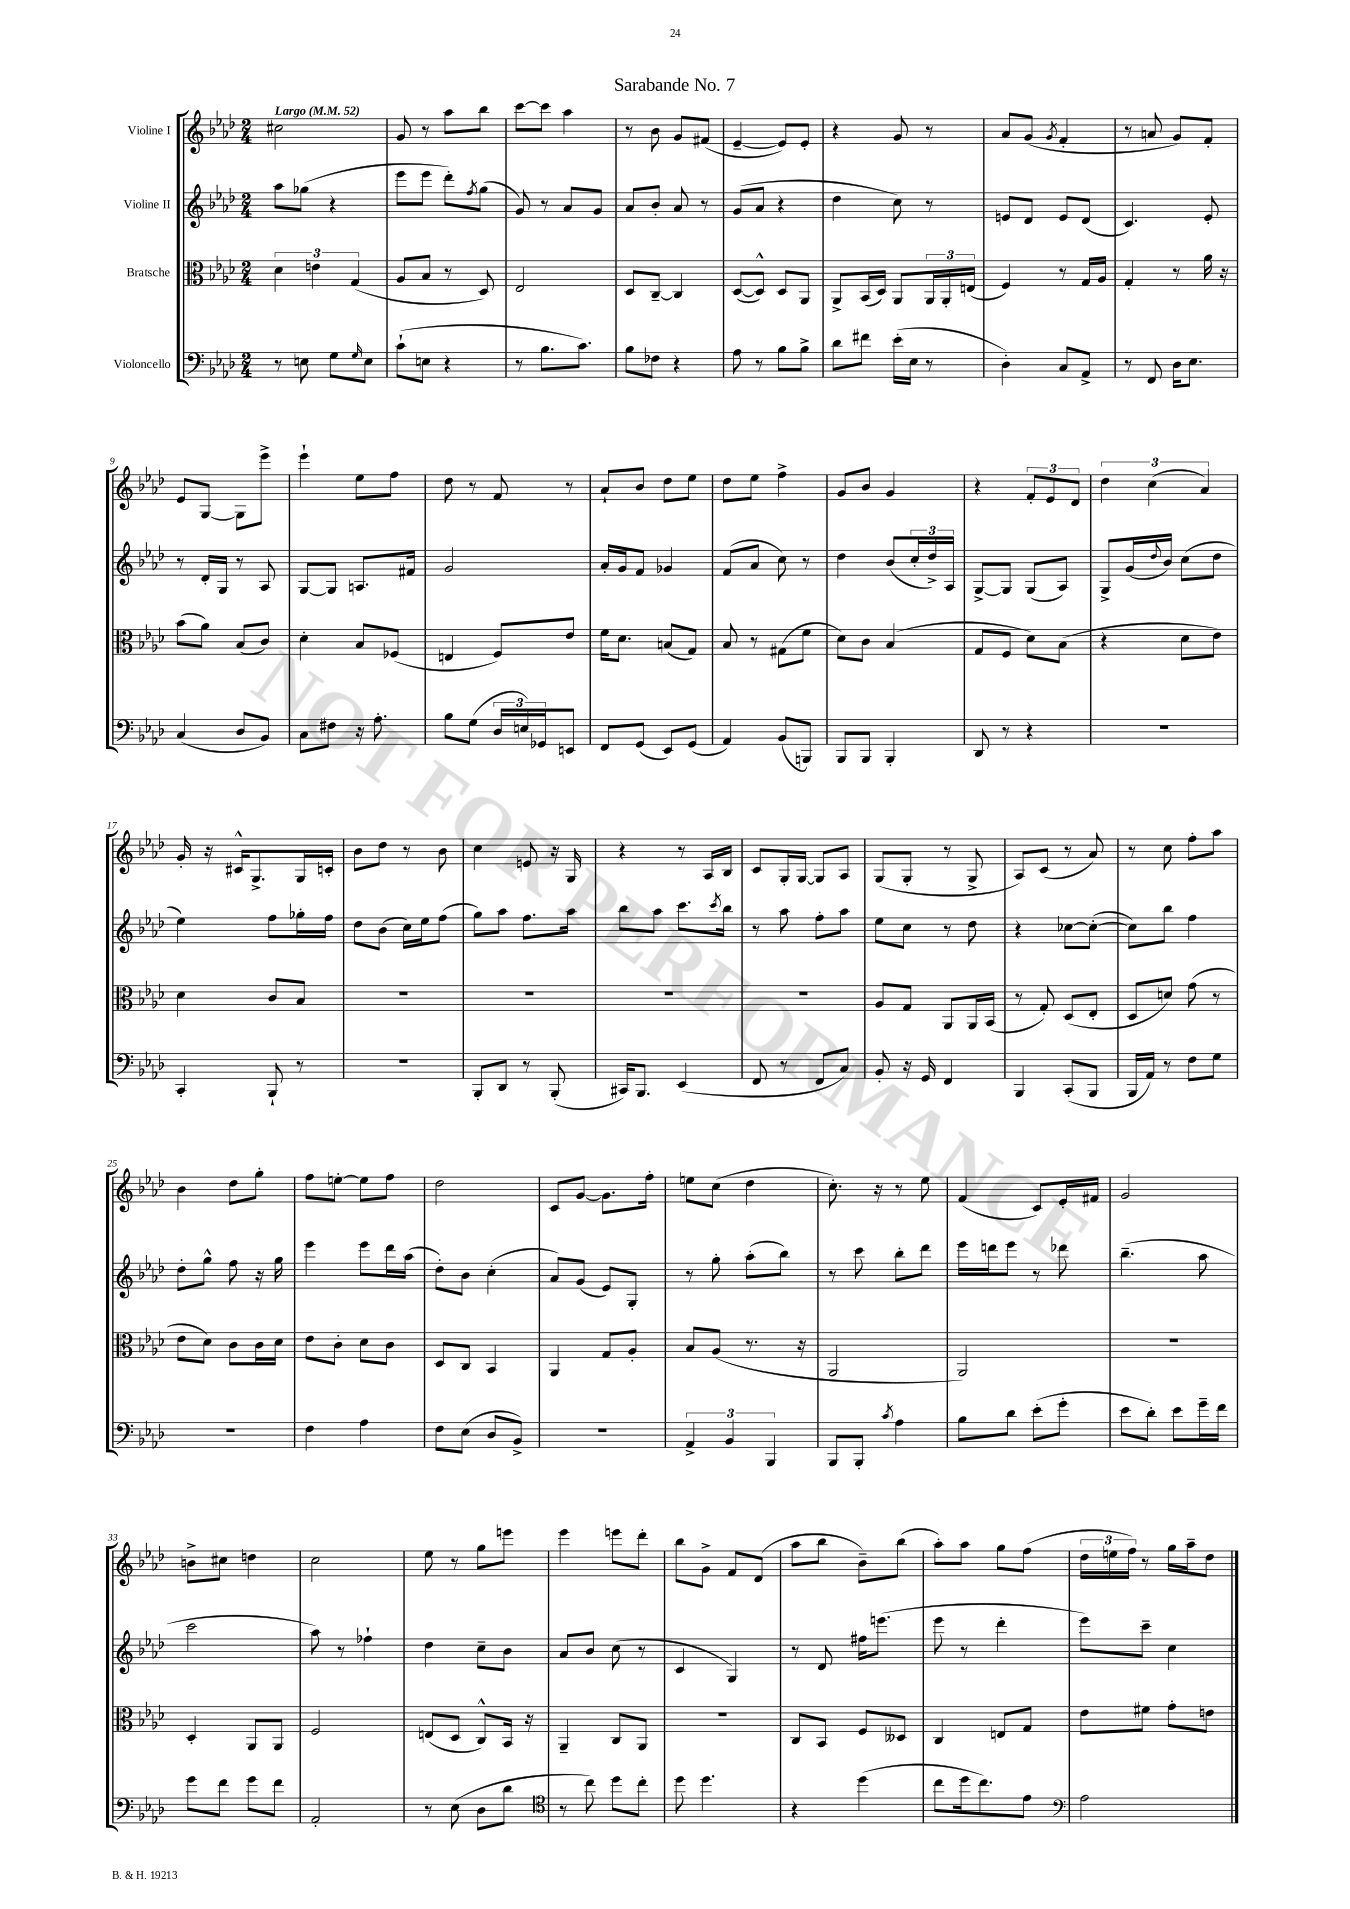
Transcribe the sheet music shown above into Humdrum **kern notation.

**kern	**kern	**kern	**kern
*staff4	*staff3	*staff2	*staff1
*clefF4	*clefC3	*clefG2	*clefG2
*k[b-e-a-d-]	*k[b-e-a-d-]	*k[b-e-a-d-]	*k[b-e-a-d-]
*M2/4	*M2/4	*M2/4	*M2/4
*MM52	*MM52	*MM52	*MM52
8r	6d-	8aa-	2cc#
8E	.	(8gg-	.
.	6e	.	.
8G	.	4r	.
.	(6G	.	.
16qqG	.	.	.
8E	.	.	.
=	=	=	=
(8c`	8A-	8eee-	8g
8E	8B-	8eee-	8r
4r	8r	8ddd-')	8aa-
.	.	8qff	.
.	8D-)	(8gg	8bb-
=	=	=	=
8r	2E-	8g)	[8ccc
8.B-	.	8r	8ccc]
.	.	8a-	4aa-
8.c)	.	.	.
.	.	8g	.
=	=	=	=
8B-	8D-	8a-	8r
8F-	[8C~	8b-'	8b-
4r	4C]	8a-	8g
.	.	8r	(8f#
=	=	=	=
8A-	([8D-	(8g	[4e-~
8r	8D-^^])	8a-	.
8B-	8D-	4r	8e-])
8B-^	8AA-	.	8e-'
=	=	=	=
8d-	8AA-^	4dd-	4r
8f#	(16BB-	.	.
.	16D-)	.	.
(16e-'	8AA-	8cc)	8g
16E-	.	.	.
8r	24AA-	8r	8r
.	24AA-'	.	.
.	(24E	.	.
=	=	=	=
4D-')	4F)	8e	8a-
.	.	8d-	(8g
.	.	.	8qg
8C	8r	8e	4f'
8AA-^	16G	(8d-	.
.	16A-	.	.
=	=	=	=
8r	4G'	4.c)	8r
8FF	.	.	8a
16D-	8r	.	8g)
8.E-	.	.	.
.	16a-	8e-'	8f'
.	16r	.	.
=	=	=	=
(4C	(8b-	8r	8e-
.	8a-)	16d-'	[8G
.	.	16G	.
8D-	(8B-	8r	8G]
8BB-)	8c)	8A-	8eee-^
=	=	=	=
8C	4d-'	[8G	4eee-`
8F#	.	8G]	.
16r	8B-	8.A	8ee-
8.A-'	.	.	.
.	(8F-	.	8ff
.	.	16f#	.
=	=	=	=
8B-	4E	2g	8dd-
(8G	.	.	8r
24D-	8F)	.	8f
24E)	.	.	.
24GG-	.	.	.
8EE	8e-	.	8r
=	=	=	=
8FF	16f	16a-'	8a-`
.	8.d-	16g	.
(8GG	.	8f	8b-
8EE-)	(8B	4g-	8dd-
(8GG	8G)	.	8ee-
=	=	=	=
4AA-)	8B-	(8f	8dd-
.	8r	8a-	8ee-
(8BB-	(8G#	8cc)	4ff^
8BBB)	8f	8r	.
=	=	=	=
8BBB-	8d-)	4dd-	8g
8BBB-	8c	.	8b-
4BBB-'	(4B-	(8b-	4g
.	.	24cc'	.
.	.	24dd-^)	.
.	.	24A-	.
=	=	=	=
8DD-	8G	[8G^	4r
8r	8F	8G]	.
4r	8d-)	(8G	12f'
.	.	.	12e-
.	(8B-	8A-)	.
.	.	.	12d-
=	=	=	=
2r	4r	8G^	6dd-
.	.	(16g	.
.	.	.	(6cc
.	.	8qqdd-	.
.	.	16b-)	.
.	8d-	(8cc	.
.	.	.	6a-)
.	8e-)	8dd-	.
=	=	=	=
4CC'	4d-	4ee-)	16g'
.	.	.	16r
.	.	.	16c#^^
.	.	.	8.G^
8BBB-`	8c	8ff	.
8r	8B-	16gg-'	16G
.	.	16ff	16c'
=	=	=	=
2r	2r	8dd-	8b-
.	.	(8b-	8dd-
.	.	16cc)	8r
.	.	16ee-	.
.	.	(8ff	8b-
=	=	=	=
8BBB-'	2r	8gg)	4cc
8DD-	.	8aa-	.
8r	.	8.ff	8e
(8BBB-'	.	.	16r
.	.	16aa-	16G
=	=	=	=
16CC#)	2r	8bb-	4r
8.BBB-	.	.	.
.	.	8aa-	.
(4EE-	.	8.ccc	8r
.	.	.	16A-
.	.	8qccc	.
.	.	16bb-	16B-
=	=	=	=
8FF	2r	8r	8c
8r	.	8aa-	16G'
.	.	.	[16G
8FF	.	8ff'	8G]
8C)	.	8aa-	8A-
=	=	=	=
8BB-'	8A-	8ee-	(8G
16r	8G	8cc	8G'
16GG	.	.	.
4FF	8AA-	8r	8r
.	16AA-	8dd-	8G^
.	(16BB-	.	.
=	=	=	=
4BBB-	8r	4r	8A-)
.	8G')	.	(8c
(8CC'	(8D-	[8cc-	8r
8BBB-	8E-'	(8cc-'_	8a-)
=	=	=	=
16BBB-	8D-	8cc-])	8r
16AA-)	.	.	.
8r	8d)	8bb-	8cc
8F	(8g	4ff	8ff'
8G	8r	.	8aa-
=	=	=	=
2r	8e-	8dd-'	4b-
.	8d-)	8gg^^	.
.	8c	8ff	8dd-
.	16c	16r	8gg'
.	16d-	16gg	.
=	=	=	=
4F	8e-	4eee-	8ff
.	8c'	.	[8ee'
4A-	8d-	8eee-	8ee]
.	8c	16ddd-	8ff
.	.	(16aa-	.
=	=	=	=
8F	8D-	8dd-')	2dd-
(8E-	8C	8b-	.
8D-	4BB-	(4cc'	.
8BB-^)	.	.	.
=	=	=	=
2r	4AA-	8a-)	8c
.	.	(8g	[8g
.	8G	8e-)	8.g]
.	8A-'	8G'	.
.	.	.	16ff'
=	=	=	=
6AA-^	8B-	8r	8ee
.	(8A-	8gg'	(8cc
6BB-	.	.	.
.	8.r	(8aa-'	4dd-
6BBB-	.	.	.
.	.	8bb-)	.
.	16r	.	.
=	=	=	=
8BBB-	2AA-	8r	8.cc')
8BBB-'	.	8ccc	.
.	.	.	16r
8qc	.	.	.
4A-	.	8bb-'	8r
.	.	8ddd-	8ee-
=	=	=	=
8B-	2AA-)	16eee-	(4f
.	.	16ddd	.
8d-	.	8eee-	.
(8e-'	.	8r	8c)
8g'	.	8ddd-	16e-'
.	.	.	16f#
=	=	=	=
8e-	2r	(4.bb-~	2g
8d-')	.	.	.
8e-	.	.	.
16g~	.	8aa-	.
16f	.	.	.
=	=	=	=
8g	4D-'	2ccc	8b^
8f	.	.	8cc#
8g	8AA-	.	4dd
8f	8AA-	.	.
=	=	=	=
2AA-'	2F	8aa-)	2cc
.	.	8r	.
.	.	4ff-`	.
=	=	=	=
8r	(8E	4dd-	8ee-
(8E-	8D-	.	8r
8D-	8C^^)	8cc~	8gg
8d-	16BB-	8b-	8eee
.	16r	.	.
=	=	=	=
*clefC4	*	*	*
8r	4AA-~	8a-	4eee-
8cc)	.	8b-	.
8dd-	8C	(8cc	8eee
8cc'	8AA-	8r	8ddd-'
=	=	=	=
8dd-	2r	4c	8bb-
4.dd-	.	.	8g^
.	.	4G)	8f
.	.	.	(8d-
=	=	=	=
4r	8C	8r	8aa-
.	8BB-	8d-	8bb-
(4dd-	8F	16ff#	8b-~)
.	.	(8.eee	.
.	8D--	.	(8bb-
=	=	=	=
8cc	4C	8eee-	8aa-')
16dd-	.	8r	8aa-
8.cc)	.	.	.
.	8E	4ddd-'	8gg
8e-	8G	.	(8ff
=	=	=	=
*clefF4	*	*	*
2A-	8e-	8eee-)	24dd-
.	.	.	24ee
.	.	.	24ff)
.	8f#	8ccc~	8r
.	8g'	4cc	16gg
.	.	.	16aa-~
.	8e	.	8dd-
==	==	==	==
*-	*-	*-	*-
